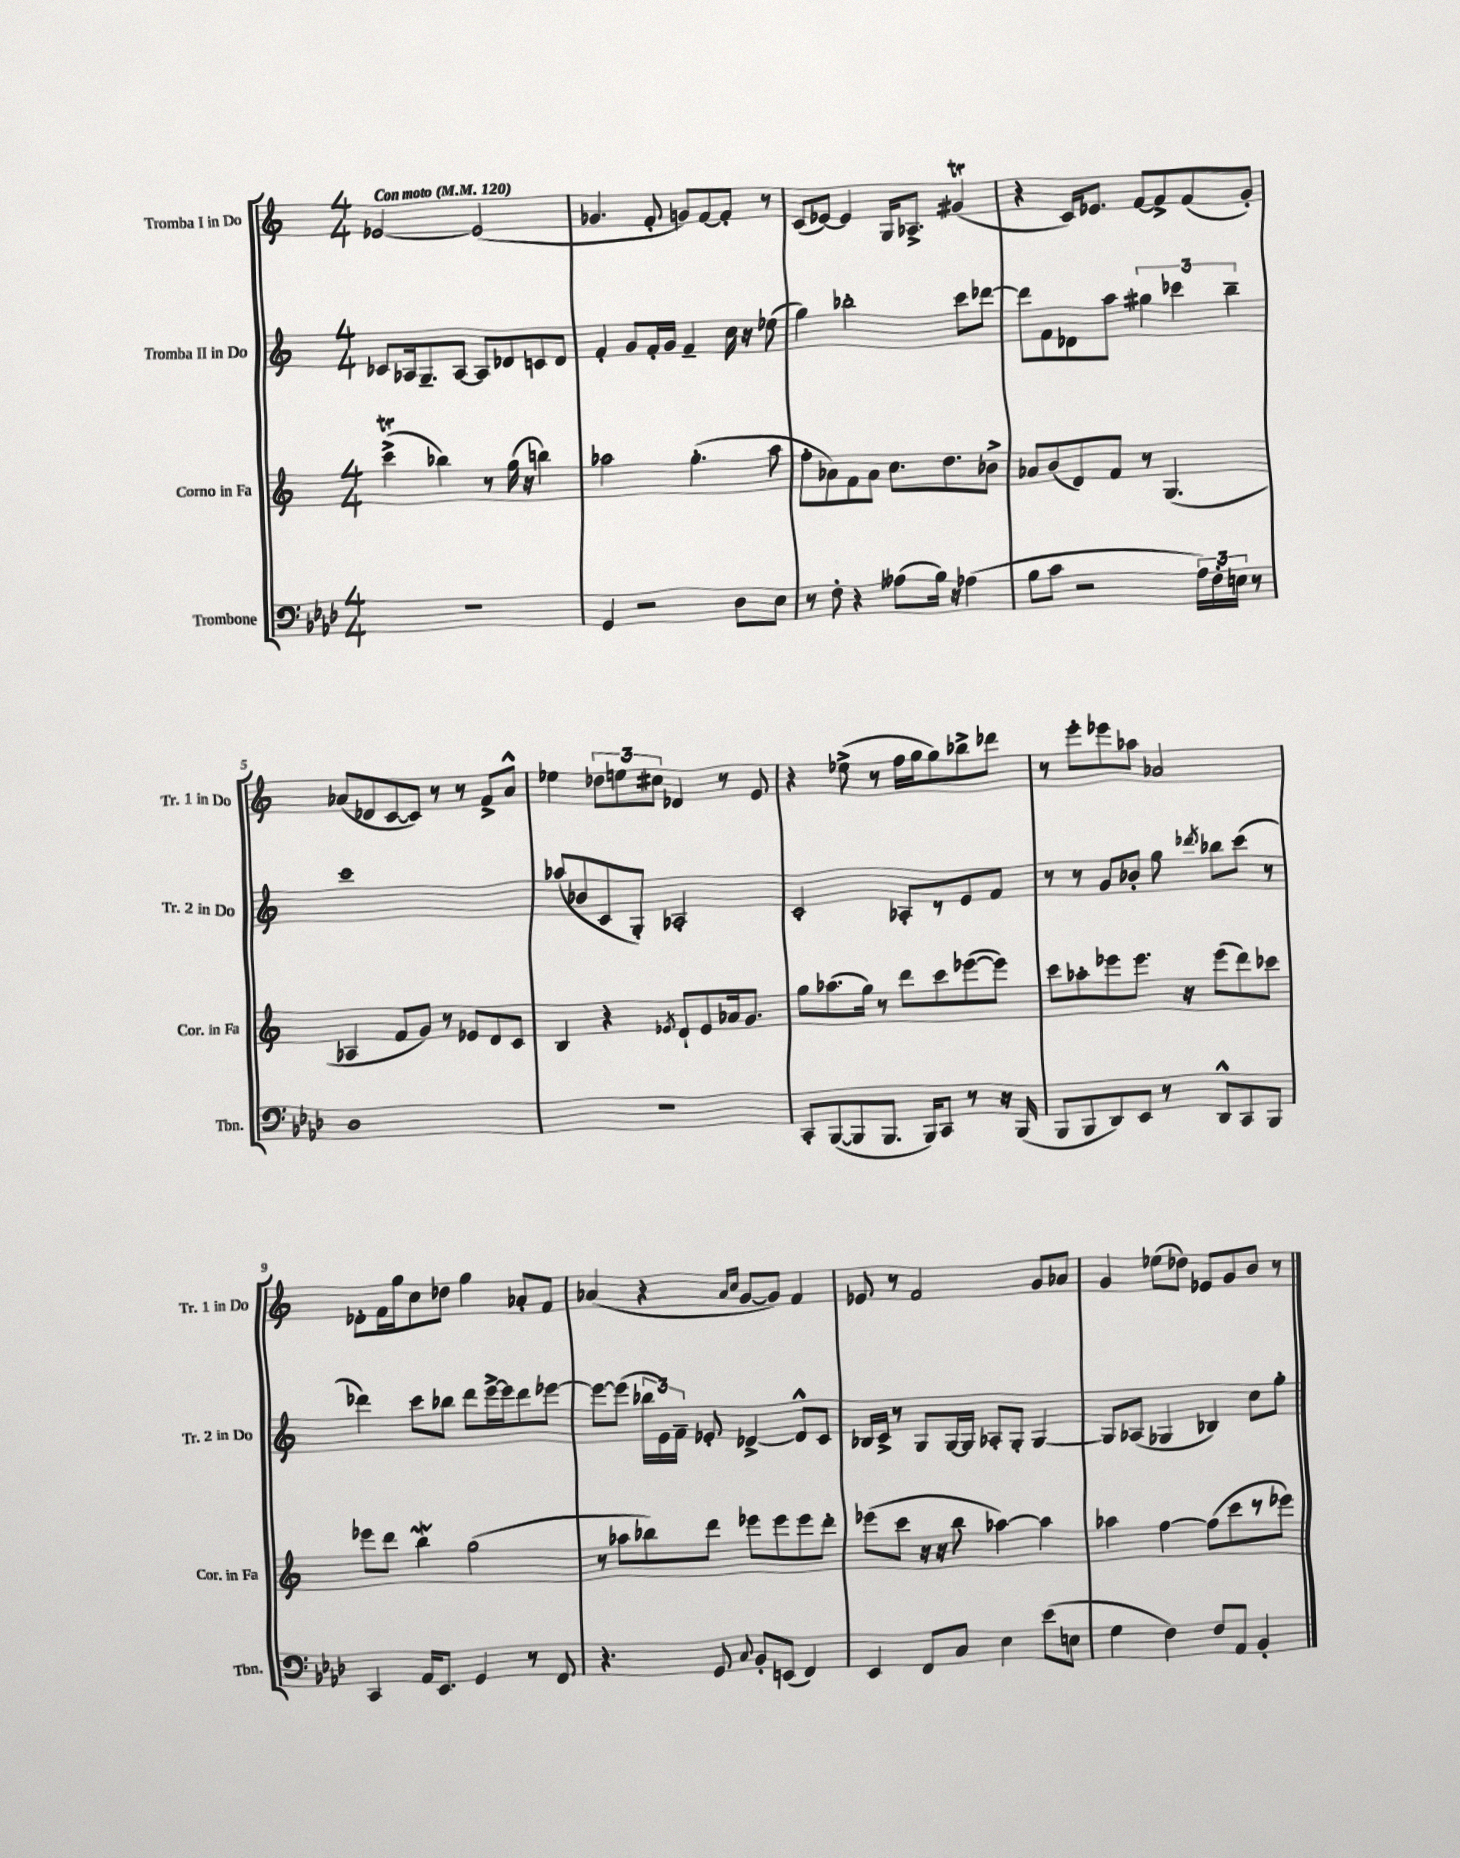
<<
\new StaffGroup <<
\new Staff = "s0" \with { instrumentName = "Tromba I in Do" shortInstrumentName = "Tr. 1 in Do" } {
    \clef treble \key c \major \numericTimeSignature \time 4/4 \tempo "Con moto" 4 = 120
    \autoBeamOff ees'2~ ees'2( |
    ges'4. f'8-. g'8[) f'8~ f'8]-. r8 |
    c'8[( ees'8]~) ees'4 g16[ aes8.]-> gis'4\trill( |
    r4 c'16[) ees'8.] f'8[~ f'8-> f'8( g'8]-.) |
    aes'8[( des'8 c'8~ c'8]) r8 r8 f'8[-> aes'8]-^ |
    ees''4 \tuplet 3/2 { des''8[ e''8 cis''8] } des'4 r8 e'8 |
    r4 ees''8->( r8 f''16[ g''16 g''8) bes''8-> des'''8] |
    r8 e'''8[-. ees'''8 aes''8] aes'2 |
    des'8[-. f'16 g''16 c''8 des''8] g''4 aes'8[-. f'8] |
    aes'4( r4 \grace { aes'16[ c''16] } g'8[~ g'8]) f'4 |
    ees'8 r8 f'2 g'8[ aes'8] |
    g'4 ees''8[( des''8]) ees'8[ g'8 b'8] r8 \bar "|." |
}
\new Staff = "s1" \with { instrumentName = "Tromba II in Do" shortInstrumentName = "Tr. 2 in Do" } {
    \clef treble \key c \major \numericTimeSignature \time 4/4
    \autoBeamOff ces'8[ aes16 g8.-- aes8]~ aes8[ des'8 c'8 des'8] |
    f'4-. g'8[ f'16-. g'16] f'4-- c''16 r16 ees''8( |
    g''4) bes''2-. c'''8[ des'''8]~ |
    des'''8[ f'8 des'8 a''8] \tuplet 3/2 { gis''4 ces'''4 b''4-- } |
    c'''1 |
    aes''8[( bes'8 c'8 g8]-.) aes2-. |
    c'2-. aes8[-. r8 e'8 f'8] |
    r8 r8 g'8[ bes'8]-. g''8 \acciaccatura { des'''8 } bes''8[ c'''8]( r8 |
    des'''4) c'''8[ bes''8] des'''8[ e'''16~-> e'''16 des'''8 ees'''8]~ |
    ees'''8[~ ees'''8]( \tuplet 3/2 { bes''16[ e'16) f'16]-- } ees'8-. des'4~-> des'8[-^ c'8] |
    bes16[ c'16]-> r8 g8[ g16~ g16] aes8[-. g8]-. g4~ |
    g8[ aes8]( ges4 bes4) c''8[ g''8]-. \bar "|." |
}
\new Staff = "s2" \with { instrumentName = "Corno in Fa" shortInstrumentName = "Cor. in Fa" } {
    \clef treble \key c \major \numericTimeSignature \time 4/4
    \autoBeamOff c'''4->\trill( bes''4) r8 g''16( r16 b''4) |
    aes''2 g''4.-.( aes''8 |
    f''8[-. aes'8) f'8 aes'8] c''8.[ d''8. bes'8]-> |
    aes'8[ b'8( d'8) f'8] r8 g4.( |
    aes4 f'8[ g'8]) r8 ees'8[ d'8 c'8] |
    b4 r4 \acciaccatura { ees'8 } d'8[-! ees'8 aes'16 g'8.] |
    g''8[ aes''8.( g''16]) r8 d'''8[ c'''8 ees'''8~( ees'''8]) |
    c'''8[ aes''8-. ees'''8 ees'''8.] r16 ees'''8[( d'''8) ces'''8] |
    ees'''8[ d'''8] b''4\mordent g''2( |
    r8 aes''8[ bes''8) d'''8] ees'''8[ ees'''8 ees'''8 d'''8]-. |
    ees'''8[( c'''8] r16 r16 b''8 aes''4~) aes''4 |
    aes''4 f''4~ f''8[( c'''8 r8 ees'''8]) \bar "|." |
}
\new Staff = "s3" \with { instrumentName = "Trombone" shortInstrumentName = "Tbn." } {
    \clef bass \key aes \major \numericTimeSignature \time 4/4
    \autoBeamOff r1 |
    g,4 r2 des8[ ees8] |
    r8 f8-. r4 aeses8[( bes16]) r16 aes4( |
    bes8[ c'8] r2 \tuplet 3/2 { aes16[) f16-. e16] } r8 |
    des1 |
    R1 |
    c,8[-. bes,,8~( bes,,8 bes,,8.] bes,,16[) c,8] r8 r16 bes,,16( |
    bes,,8[ bes,,8 des,8) ees,8] r8 des,8[-^ c,8 bes,,8] |
    c,4 aes,16[ ees,8.] g,4 r8 f,8 |
    r4. g,8 \appoggiatura { c8 } bes,8[-. e,8]( f,4) |
    ees,4 f,8[ c8] ees4 ees'8[( e8] |
    g4 f4) f8[ aes,8] bes,4-. \bar "|." |
}
>>
>>
